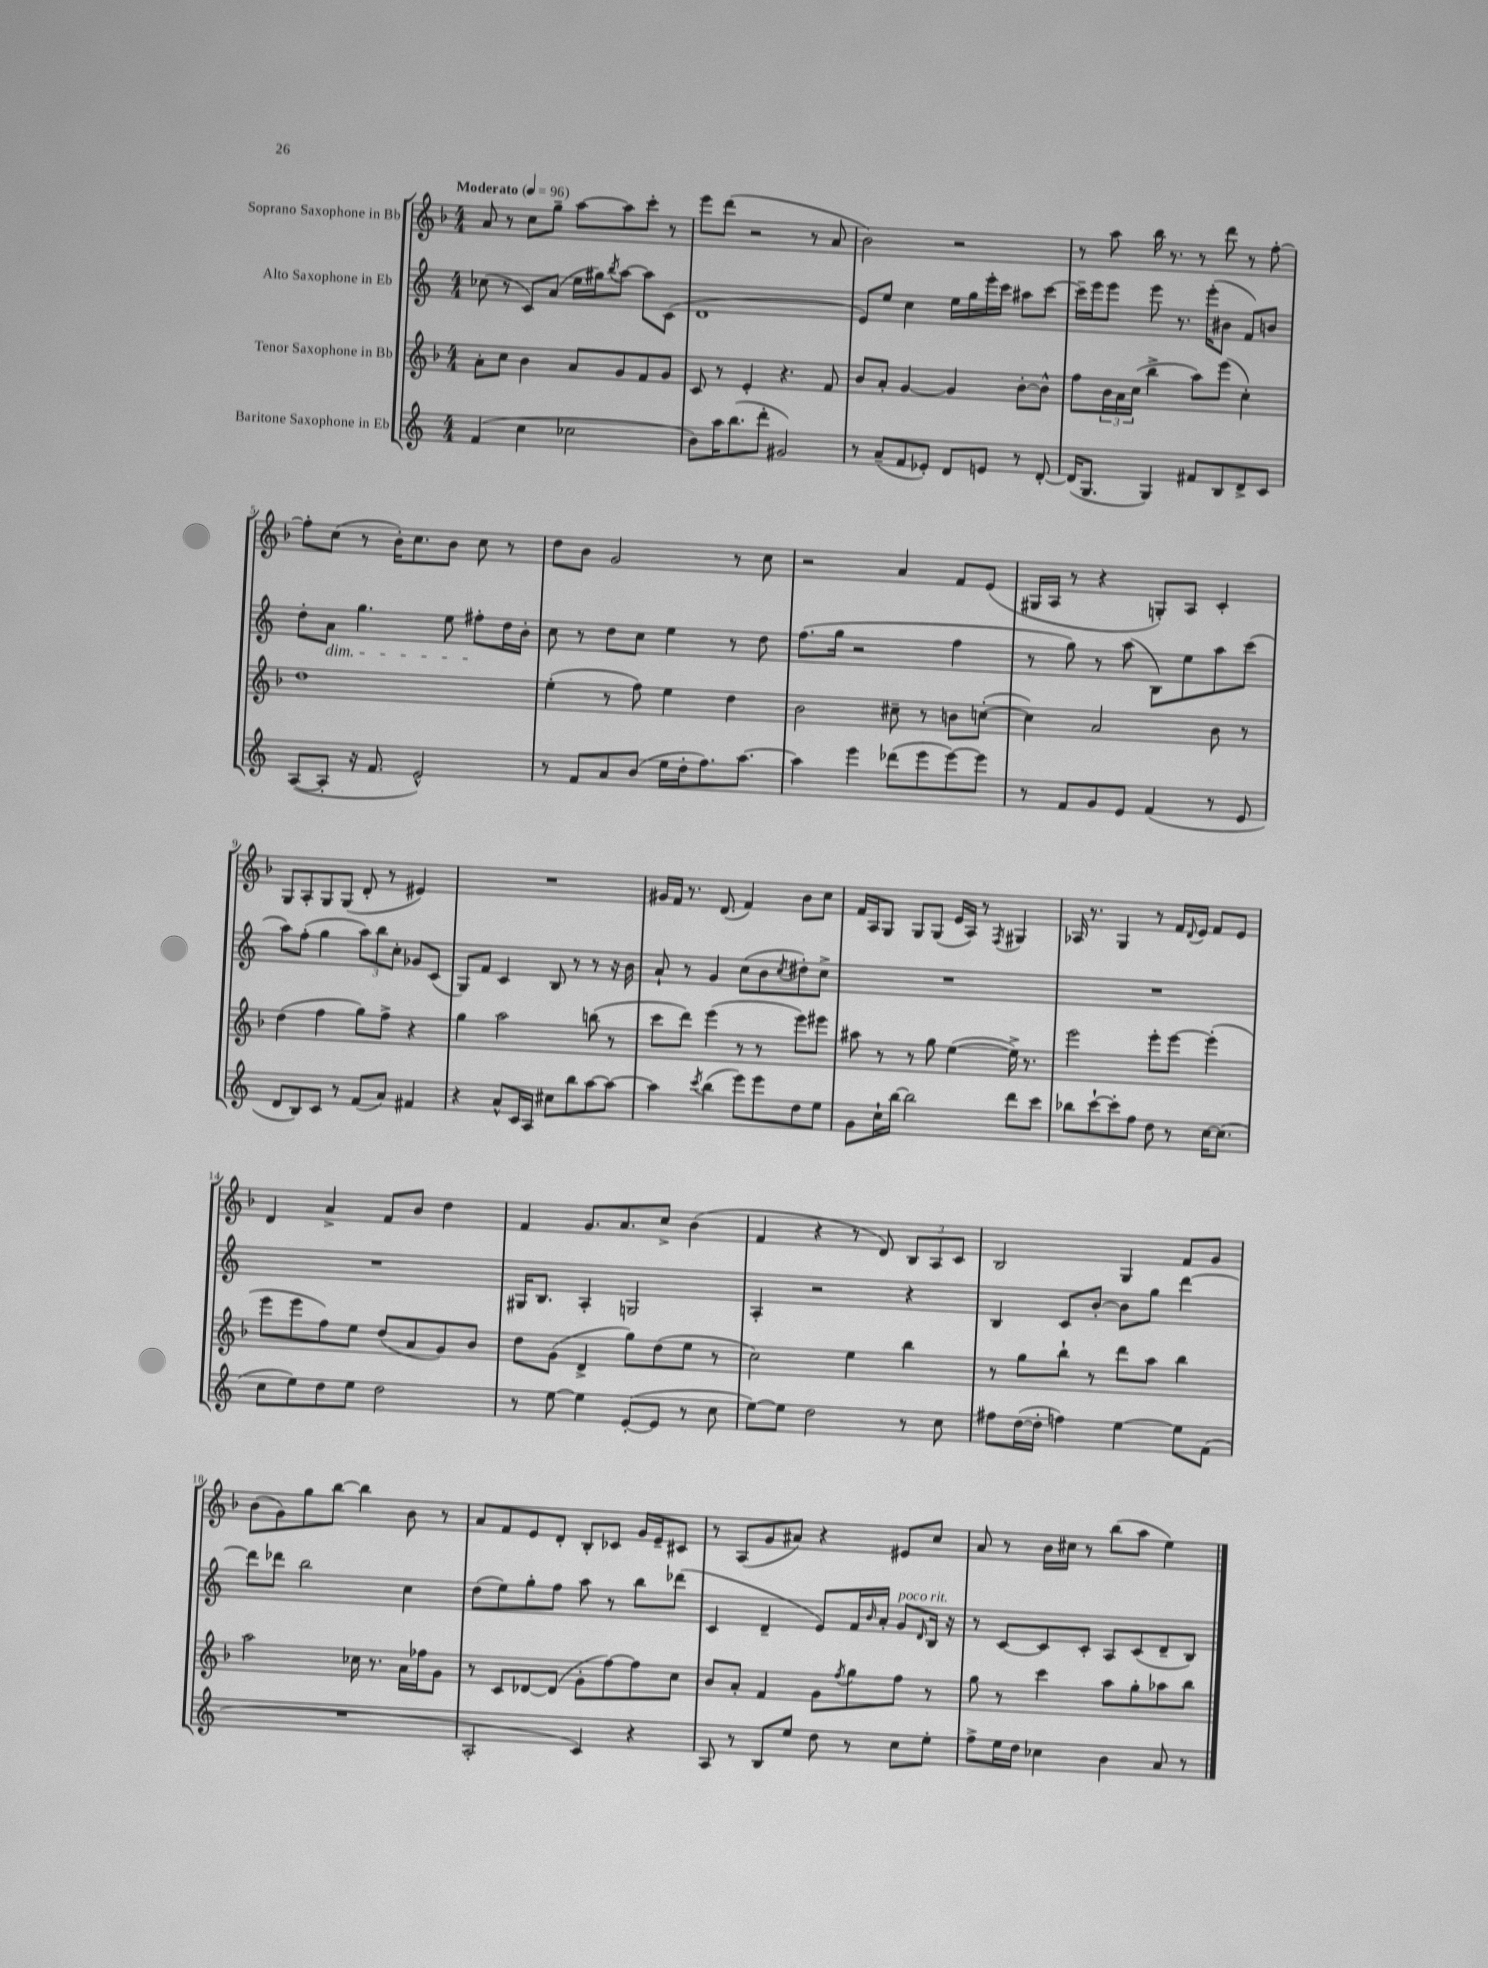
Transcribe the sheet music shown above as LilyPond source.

<<
\new StaffGroup <<
\new Staff = "s0" \with { instrumentName = "Soprano Saxophone in Bb" } {
    \clef treble \key f \major \numericTimeSignature \time 4/4 \tempo "Moderato" 4 = 96
    a'8 r8 c''8 g''8-- a''8~ a''8 c'''8-. r8 |
    e'''8 d'''8( r2 r8 a'8 |
    bes'2) r2 |
    r8 a''8 bes''16 r8. r8 d'''8 r8 f''8~-. |
    f''8-. c''8( r8 bes'16-.) c''8. bes'8 c''8 r8 |
    d''8 bes'8 g'2 r8 c''8 |
    r2 a'4 f'8 e'8( |
    gis16 a16 r8 r4 g8-.) a8 c'4-. |
    g8 a8-. g8 g8( d'8-. r8 eis'4) |
    R1 |
    gis'16 f'16 r8. d'8.( f'4) bes'8 c''8 |
    f'16 a16 g8 g8 g8( e'16 a16) r8 \acciaccatura { f8 } gis4 |
    aes16 r8. g4 r8 f'16 \appoggiatura { d'8 } e'16 f'8 e'8 |
    d'4 a'4-> f'8 bes'8 d''4 |
    f'4 g'8. a'8. c''8-> bes'4( |
    f'4 r4 r8 d'8) \tuplet 3/2 { bes8 a8 c'8 } |
    bes2 g4 f'8 g'8 |
    bes'8( g'8) g''8 bes''8~ bes''4 bes'8 r8 |
    a'8 f'8 e'8 d'8-. bes8-. ces'8 g'16 e'16-- cis'8 |
    r8 a8( g'8 ais'8) r4 eis'8 c''8 |
    a'8 r8 bes'16 cis''16 r8 bes''8( a''8 e''4) \bar "|." |
}
\new Staff = "s1" \with { instrumentName = "Alto Saxophone in Eb" } {
    \clef treble \key c \major \numericTimeSignature \time 4/4
    ces''8( r8 c'8) a'8( e''16 gis''16) \acciaccatura { b''8 } a''8~ a''8 c'8( |
    d'1 |
    e'8) e''8 c''4 e''16 g''16 e'''16-. c'''16 ais''8 c'''8~ |
    c'''16-- e'''16 e'''8 e'''8 r8. e'''16-.( bis'8 f'8) b'8 |
    d''8-. a'8\dim g''4. e''8 fis''8-.\! d''16 b'16-. |
    c''8 r8 d''8 c''8 e''4 r8 d''8 |
    f''8.( g''16 r2 f''4 |
    r8 g''8) r8 a''8( b8) e''8 a''8 c'''8( |
    a''8) f''8-.( g''4 \tuplet 3/2 { a''8) b''8 c''8-. } ges'8 c'8( |
    g8) f'8 c'4 b8 r8 r8 r16 b'16 |
    a'8-! r8 g'4 c''8( b'8 \acciaccatura { c''8 } dis''8-.) c''8-> |
    R1 |
    R1 |
    R1 |
    gis16 b8. a4-. g2 |
    a4-. r2 r4 |
    b4 c'8 b'8~-. b'8 g''8 d'''4~ |
    d'''8 des'''8 b''2 c''4 |
    d''8( e''8) g''8-. f''8 a''8 r8 b''8 des'''8( |
    c'4 d'4-- e'8) f'16 \grace { b'16 } a'16-. g'8^\markup { \italic "poco rit." } \grace { d'16 } b16 r16 |
    r8 c'8~ c'8 c'8-. a8 c'8( d'8-- b8) \bar "|." |
}
\new Staff = "s2" \with { instrumentName = "Tenor Saxophone in Bb" } {
    \clef treble \key f \major \numericTimeSignature \time 4/4
    a'8-. c''8 bes'4 a'8 g'8 f'8 g'8 |
    c'8 r8 e'4-. r4. f'8 |
    bes'8 a'8-. g'4~ g'4 bes'8~-. bes'8-^ |
    f''8 \tuplet 3/2 { bes'16 a'16 c''16( } bes''4-> a''8) e'''8( c''4-.) |
    d''1 |
    e''4-.( r8 f''8) e''4 d''4 |
    bes'2 cis''8-- r8 b'8 c''8~-.( |
    c''4) a'2 bes'8 r8 |
    d''4( f''4 g''8) f''8-> r4 |
    g''4 a''2 b''8( r8 |
    c'''8 d'''8) e'''4( r8 r8 e'''8) eis'''8 |
    ais''8 r8 r8 g''8 e''4~( e''16->) r8. |
    e'''2 e'''8-. e'''8~ e'''4-.( |
    e'''8 e'''8 f''8) e''8 d''8( a'8 g'8) bes'8 |
    d''8 g'8( d'4-> g''8) d''8( e''8 r8 |
    c''2) e''4 bes''4 |
    r8 g''8 bes''8-! r8 d'''8 a''8 bes''4 |
    a''2 ces''16 r8. a'16 fes''16 g'8 |
    r8 c'8 des'8~ des'8( g'8-. f''8~) f''8 c''8 |
    bes'8 a'8-. f'4 g'8 \acciaccatura { f''8 } g''8 f''8 r8 |
    g''8 r8 c'''4 a''8 g''8-. aes''8 bes''8 \bar "|." |
}
\new Staff = "s3" \with { instrumentName = "Baritone Saxophone in Eb" } {
    \clef treble \key c \major \numericTimeSignature \time 4/4
    f'4( c''4 ces''2 |
    b'8) a''16 b''8.( d'''8-. gis'2) |
    r8 a'8--( f'8 ees'8-.) d'8 e'8 r8 d'8~-. |
    d'16( g8. g4) fis'8 b8 d'8-> c'8 |
    a8~( a8-. r16 f'8. e'2-^) |
    r8 f'8 a'8 b'8( e''16 d''16-. f''8.) a''8.~ |
    a''4 e'''4 des'''8( e'''8 e'''8~) e'''8 |
    r8 f'8 g'8 e'8 f'4( r8 e'8 |
    d'8 b8) c'8 r8 f'8( a'8) fis'4 |
    r4 a'8-^ c'16 a16 cis''8 b''8 a''8~ a''8~ |
    a''4 \acciaccatura { c'''8 } b''4( e'''8) e'''8 d''8 e''8 |
    g'8 c''16-! b''16~ b''2 d'''8 c'''8 |
    bes''8 c'''8~-! c'''8-. f''8 d''8 r8 c''16~ c''8.( |
    c''8 e''8) d''8 e''8 d''2 |
    r8 e''8~ e''4 e'8~-.( e'8 r8 c''8 |
    e''8~) e''8 d''2 r8 c''8 |
    fis''8 d''16~( d''16-. f''4) e''4~ e''8 f'8( |
    R1 |
    a2-. c'4) r4 |
    a8 r8 b8 e''8 d''8 r8 c''8 e''8-. |
    f''8-> e''16 d''16 ces''4 b'4 a'8 r8 \bar "|." |
}
>>
>>
